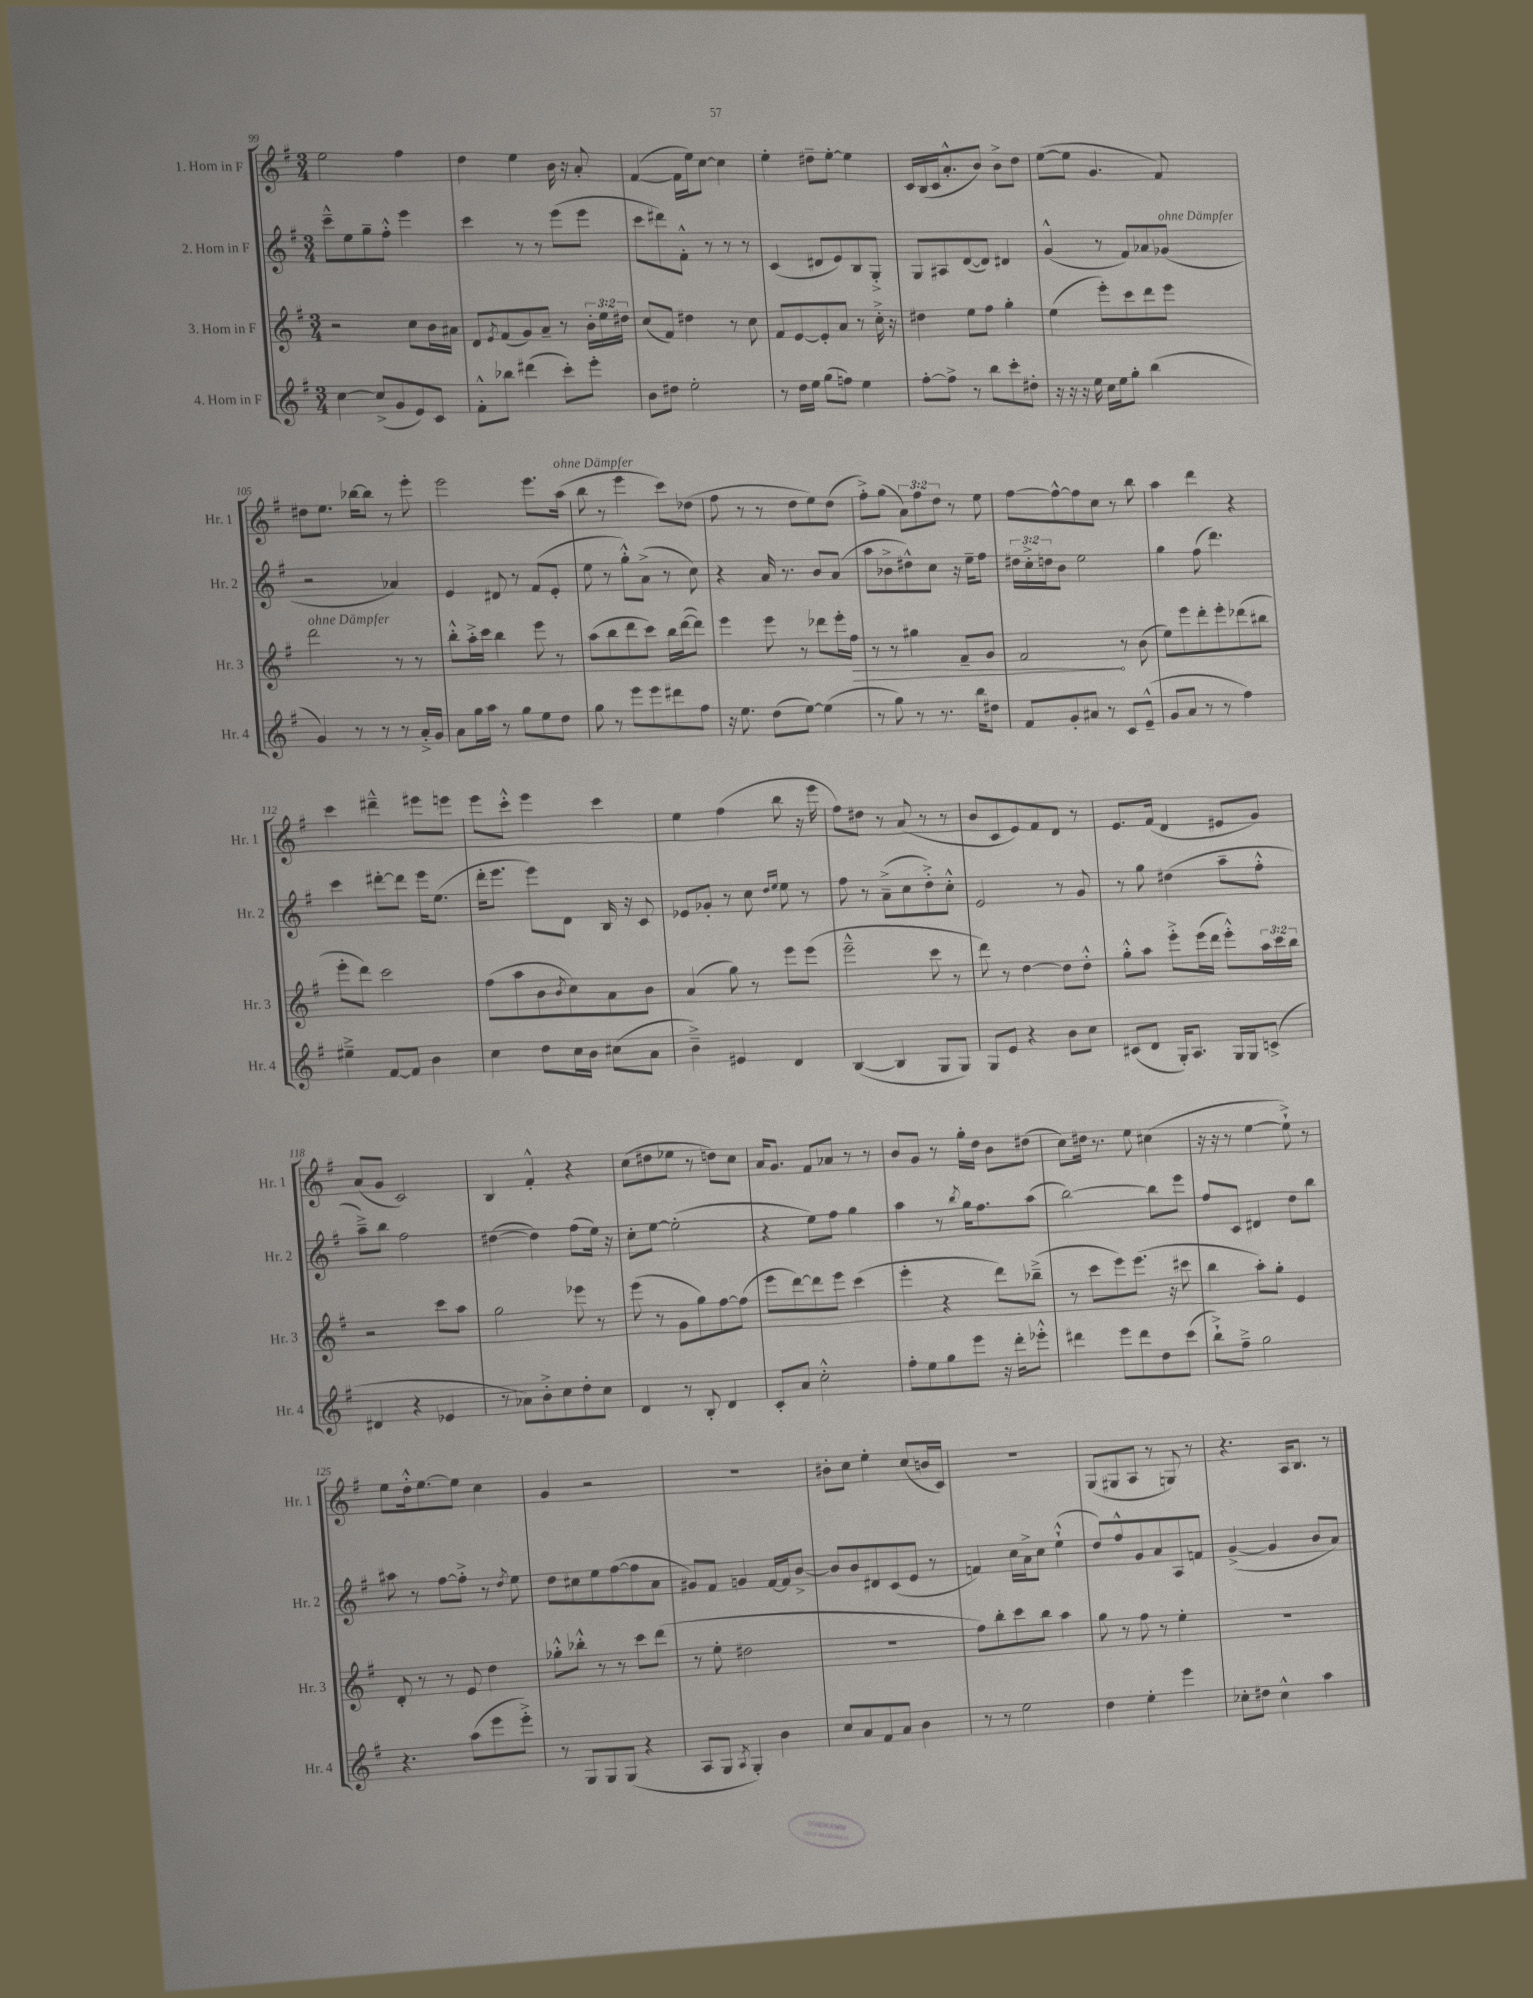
<<
\new StaffGroup <<
\new Staff = "s0" \with { instrumentName = "1. Horn in F" shortInstrumentName = "Hr. 1" } {
    \clef treble \key g \major \numericTimeSignature \time 3/4 \override Staff.TupletNumber.text = #tuplet-number::calc-fraction-text
    e''2 fis''4 |
    d''4 e''4 b'16 r16 a'8-. |
    fis'4~( fis'16 e''16) c''8~ c''4 |
    e''4-. dis''8-- e''8~-. e''4 |
    c'16 b16( c'16 a'8.-.-^ b'8) b'8-> d''8 |
    e''8~( e''8 g'4. fis'8) |
    dis''8 e''8. bes''16~ bes''8 r8 e'''8-. |
    e'''2 e'''8. a''16^\markup { \italic "ohne Dämpfer" }( |
    b''8 r8 e'''4 c'''8) des''8( |
    fis''8 r8 r8 d''8 e''8) d''8( |
    fis''8-.->) g''8( \tuplet 3/2 { a'8) fis''8 d''8 } r8 e''8 |
    fis''8~ fis''8~-^ fis''8 c''8 r8 b''8 |
    a''4 d'''4 r4 |
    c'''4 dis'''4---^ eis'''8 e'''8 |
    e'''8 c'''8-.-^ e'''4 c'''4 |
    e''4 fis''4( b''8 r16 e'''16 |
    fis''8) dis''8 r8 a'8( r8 r8 |
    b'8 c'8 e'8) fis'8 d'8 r8 |
    e'8. fis'16( d'4 eis'8 g'8) |
    a'8( g'8 c'2) |
    b4 fis'4-.-^ r4 |
    c''8( dis''8 ees''8 r8 d''8) c''8 |
    a'16 g'8. fis'8 aes'8 r8 r8 |
    b'8 g'8 r8 g''16-. d''16 b'8 dis''8( |
    c''8) dis''16 r8. e''8 cis''4( |
    r16 r16 r8 e''4~ e''8-!->) r8 |
    e''8 d''16-.-^ e''8.~ e''8 c''4 |
    g'4 r2 |
    R2. |
    bis'8-. c''8 e''4-. c''8( b'16 c'16) |
    R2. |
    g8( gis8 a8 r8 g8) r8 |
    r4. a16 b8. r8 \bar "|." |
}
\new Staff = "s1" \with { instrumentName = "2. Horn in F" shortInstrumentName = "Hr. 2" } {
    \clef treble \key g \major \numericTimeSignature \time 3/4 \override Staff.TupletNumber.text = #tuplet-number::calc-fraction-text
    c'''8---^ e''8 g''8-- fis''8-.-^ e'''4 |
    c'''4 r8 r8 e'''8( e'''8 |
    c'''8 dis'''8) fis'8-.-^ r8 r8 r8 |
    c'4( dis'8 e'8) b8 g8-.-> |
    g8 ais8 d'8~( d'8) dis'4 |
    g'4-^( r8 fis'8) aes'8 ges'8^\markup { \italic "ohne Dämpfer" }( |
    r2 aes'4) |
    e'4 dis'8 r8 fis'8( e'8-. |
    e''8 r8 g''8-.-^) a'8->( r8 c''8) |
    r4 a'16 r8. b'8 a'8( |
    a''8 bes'8-> dis''8-^) c''8 r16 e''16-- fis''8 |
    \tuplet 3/2 { dis''16 c''16-.-> d''16 } b'8 e''2 |
    g''4 fis''8( d'''4.) |
    c'''4 dis'''8~-. dis'''8 e'''16 e''8.( |
    d'''16-. e'''8. e'''8) d'8 b16 r16 c'8 |
    ees'8 ges'8-. r8 c''8 \grace { d''16 e''16 } e''8 r8 |
    fis''8 r8 a'8--->( c''8 d''8-.->) c''8-.-^ |
    e'2 r8 g'8 |
    r8 g''8 dis''4( a''8-- fis''8-.-^ |
    a''8--->) b''8 fis''2 |
    dis''4~( dis''4) fis''8( e''16) r16 |
    c''8-. e''8~ e''2-.( |
    r4 e''8) fis''8 g''4 |
    a''4 r8 \acciaccatura { b''8 } g''16 fis''8. a''8( |
    b''2~) b''8 e'''8 |
    fis''8 c'8 dis'4 d''8 b''8 |
    ais''8 r8 fis''8~ fis''8-.-> r8 \acciaccatura { d''8 } e''8 |
    d''8 cis''8 e''8 fis''8~( fis''8 a'8 |
    gis'8) fis'8 g'4 fis'16~ fis'16 b'8~-> |
    b'8 b'8 dis'8 c'8( e'8 r8 |
    f'4) c''16 a'16-> c''8 e''4-!-^( |
    d''8) fis''8-^ g'8 a'8 a8 f'8 |
    g'4~->( g'4 b'8 a'8) \bar "|." |
}
\new Staff = "s2" \with { instrumentName = "3. Horn in F" shortInstrumentName = "Hr. 3" } {
    \clef treble \key g \major \numericTimeSignature \time 3/4 \override Staff.TupletNumber.text = #tuplet-number::calc-fraction-text
    r2 c''8 b'16 ais'16 |
    d'8 \acciaccatura { e'8 } fis'8( g'8) a'8-- r8 \tuplet 3/2 { b'16-. e''16 dis''16 } |
    c''8( fis'8) dis''4 r8 c''8 |
    fis'8 e'8~ e'8-. a'8 r8 c''16-.-> r16 |
    dis''4 e''8 fis''8 g''4-. |
    e''4( e'''8-.) c'''8 d'''8 e'''8 |
    d'''2^\markup { \italic "ohne Dämpfer" } r8 r8 |
    b''8-.-^ a''16-.-> c'''16 b''4 e'''8 r8 |
    a''8( b''8 d'''8 c'''8) b''16 d'''16~( d'''8) |
    e'''4 e'''8 r8 des'''8 e'''16-. \once \override Hairpin.circled-tip = ##t fis''16\> |
    r8 r8 gis''4 fis'8-- g'8 |
    fis'2\! r8 b'8( |
    e''8) e'''8 d'''8-. e'''8-. des'''8( bis''8 |
    e'''8-. d'''8) c'''2 |
    fis''8( a''8 b'8 \acciaccatura { b'8 } c''8) a'8 b'8 |
    a'4( g''8) r8 e'''8 e'''8( |
    e'''2---^ c'''8 r8 |
    d'''8) r8 d''4~ d''8 d''8-.-^ |
    g''8-.-^ a''8 e'''8-.-> e'''16( d'''16 e'''8-.-^) \tuplet 3/2 { a''16 c'''16 b''16 } |
    r2 c'''8 a''8 |
    g''2 ees'''8 r8 |
    e'''8( r8 g'8 g''8) fis''8~ fis''8( |
    e'''8 d'''8~) d'''8 e'''8 c'''4( |
    e'''4-. r4 d'''8) bes''8--->( |
    r8 c'''8 e'''8) e'''8.( r16 cis'''8 |
    b''4 a''8-.) g''8-. e'4 |
    d'8-. r8 r8 e'8 d''4 |
    ges''8-.-^ bes''8-.-^ r8 r8 c'''8 d'''8( |
    r8 e''8-. dis''2 |
    R2. |
    fis''8) b''8-. c'''8 b''8 a''4 |
    g''8 r8 fis''8 r8 e''4-. |
    R2. \bar "|." |
}
\new Staff = "s3" \with { instrumentName = "4. Horn in F" shortInstrumentName = "Hr. 4" } {
    \clef treble \key g \major \numericTimeSignature \time 3/4
    c''4~ c''8->( g'8 e'8) c'8 |
    fis'8-.-^ bes''8 dis'''4( c'''8-.) e'''8-. |
    b'8 dis''8 e''2-. |
    r8 d''16 e''16 g''8( f''8) e''4 |
    fis''8~-. fis''8-> r8 b''8 c'''8-. dis''8-. |
    r16 r16 r16 e''16 c''16 e''16 g''8-. b''4( |
    g'4) r8 r8 r8 a'16-.-> g'16 |
    a'8 g''16 a''16 r8 g''8 e''8 d''8 |
    g''8 r8 e'''8 e'''8 dis'''8 fis''8 |
    r16 e''8. d''8( e''8~) e''4( |
    r8 g''8) r8 r8. b''16 dis''8 |
    fis'8 g'8-. ais'8 r8 c'8 e'8---^( |
    g'8 a'8 r8 r8 fis''4) |
    eis''4---> fis'8~ fis'8 b'4 |
    c''4 d''8 c''16 b'16 cis''8( a'8 |
    b'4--->) eis'4 d'4 |
    b4~( b4 g8 g8) |
    g8 e'8 r4 b'8 c''8 |
    cis'8( d'8 g16-.) a8. g16 g16 c'8->( |
    dis'4 r4 ees'4 |
    r8 aes'8) b'8-.-> c''8 d''8-. c''8 |
    d'4 r8 b8-. d'4 |
    c'8-. a'8 c''2-.-^ |
    fis''8-. e''8 g''8 e'''8 r16 d'''16-. ees'''8-.-^ |
    dis'''4 e'''8 dis'''8 d''8 c'''8( |
    b''8-!->) fis''8---> g''2 |
    r4. a''8( e'''8 e'''8-.->) |
    r8 g8 g8 g8( r4 |
    a8 g8 \acciaccatura { a8 } g4-.) b'4 |
    c''8 a'8 fis'8 a'8 b'4 |
    r8 r8 e''2 |
    d''4 e''4-. e'''4 |
    ces''8-. dis''8 ces''4-^ a''4 \bar "|." |
}
>>
>>
\layout { \context { \Score currentBarNumber = #99 } }
